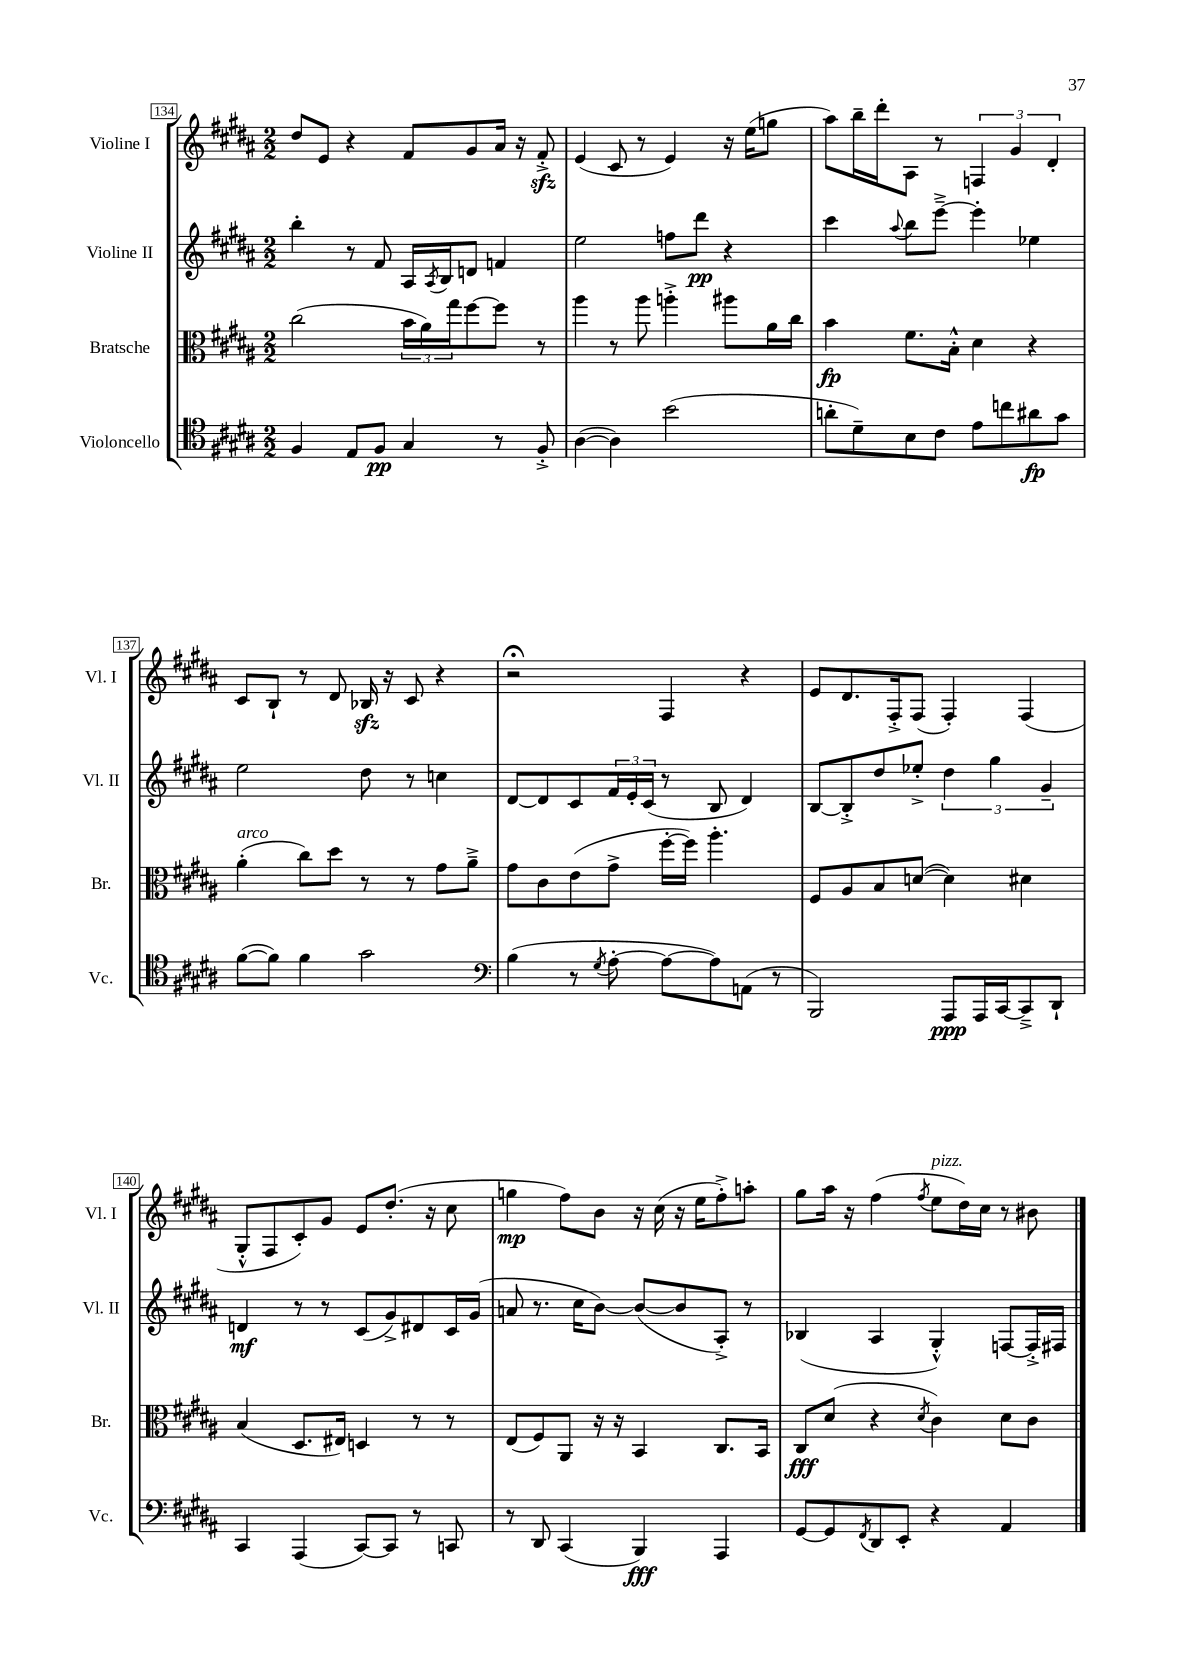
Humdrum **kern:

**kern	**dynam	**kern	**dynam	**kern	**dynam	**kern	**dynam
*part4	*part4	*part3	*part3	*part2	*part2	*part1	*part1
*staff4	*staff4	*staff3	*staff3	*staff2	*staff2	*staff1	*staff1
*I"Violoncello	*	*I"Bratsche	*	*I"Violine II	*	*I"Violine I	*
*I'Vc.	*	*I'Br.	*	*I'Vl. II	*	*I'Vl. I	*
*clefC4	*	*clefC3	*	*clefG2	*	*clefG2	*
*k[f#c#g#d#a#]	*	*k[f#c#g#d#a#]	*	*k[f#c#g#d#a#]	*	*k[f#c#g#d#a#]	*
*M2/2	*	*M2/2	*	*M2/2	*	*M2/2	*
=134	=134	=134	=134	=134	=134	=134	=134
4F#/	.	(2cc#\	.	4bb'\	.	8dd#/L	.
.	.	.	.	.	.	8e/J	.
8E/L	.	.	.	8r	.	4r	.
8F#/J	pp	.	.	8f#/	.	.	.
4G#/	.	24b\LL	.	16A#/LL	.	8f#/L	.
.	.	24a#\)	.	.	.	.	.
.	.	.	.	8qA#/	.	.	.
.	.	.	.	16B/J	.	.	.
.	.	24gg#\J	.	.	.	.	.
.	.	[8ff#\	.	8dn/J	.	8g#/	.
8r	.	8ff#\J]	.	4fn/	.	16a#/Jk	.
.	.	.	.	.	.	16r	.
8F#'^/	.	8r	.	.	.	8f#zz'^/	.
=135	=135	=135	=135	=135	=135	=135	=135
([4A#\	.	4aa#\	.	2ee\	.	(4e/	.
4A#\])	.	8r	.	.	.	8c#/	.
.	.	8aa#\	.	.	.	8r	.
(2b\	.	4aan'^\	.	8ffn\L	.	4e/)	.
.	.	.	.	8ddd#\J	pp	.	.
.	.	8aa#X\L	.	4r	.	16r	.
.	.	.	.	.	.	(16ee\KL	.
.	.	16a#\L	.	.	.	8ggn\J	.
.	.	16cc#\JJ	.	.	.	.	.
=136	=136	=136	=136	=136	=136	=136	=136
8an'\L	.	4b\	fp	4ccc#\	.	8aa#\L)	.
8d#~\)	.	.	.	.	.	16bb~\L	.
.	.	.	.	.	.	16ddd#'\J	.
.	.	.	.	8qqaa#/	.	.	.
8B\	.	8.f#\L	.	8bb\L	.	8A#\J	.
8c#\J	.	.	.	[8eee~^\J	.	8r	.
.	.	16B'^^\Jk	.	.	.	.	.
8e\L	.	4d#\	.	4eee'\]	.	6Fn/	.
8ccn\	.	.	.	.	.	.	.
.	.	.	.	.	.	6g#/	.
8a#X\	fp	4r	.	4ee-X\	.	.	.
.	.	.	.	.	.	6d#'/	.
8g#\J	.	.	.	.	.	.	.
!!LO:LB:g=z
=137	=137	=137	=137	=137	=137	=137	=137
!	!	!LO:TX:a:i:t=arco	!	!	!	!	!
([8f#\L	.	(4a#'\	.	2ee\	.	8c#/L	.
8f#\J])	.	.	.	.	.	8B`/J	.
4f#\	.	8cc#\L)	.	.	.	8r	.
.	.	8dd#\J	.	.	.	8d#/	.
2g#\	.	8r	.	8dd#\	.	16B-Xzz/	.
.	.	.	.	.	.	16r	.
.	.	8r	.	8r	.	8c#/	.
.	.	8g#\L	.	4ccn\	.	4r	.
.	.	8a#~^\J	.	.	.	.	.
=138	=138	=138	=138	=138	=138	=138	=138
*clefF4	*	*	*	*	*	*	*
(4B\	.	8g#\L	.	[8d#/L	.	2r;<	.
.	.	8c#\	.	8d#/]	.	.	.
8r	.	(8e\	.	8c#/	.	.	.
8qG#/	.	.	.	.	.	.	.
[8A#'\	.	8g#^\J	.	24f#/L	.	.	.
.	.	.	.	24e'/	.	.	.
.	.	.	.	(24c#/JJ	.	.	.
8A#\L_	.	[16ff#'\LL	.	8r	.	4F#/	.
.	.	16ff#\JJ])	.	.	.	.	.
8A#\])	.	4.aa#'\	.	8B/	.	.	.
(8AAn\J	.	.	.	4d#/)	.	4r	.
8r	.	.	.	.	.	.	.
=139	=139	=139	=139	=139	=139	=139	=139
2BBB/)	.	8F#/L	.	[8B/L	.	8e/L	.
.	.	8A#/	.	8B'^/]	.	8.d#/	.
.	.	8B/	.	8dd#/	.	.	.
.	.	.	.	.	.	16F#'^/k	.
.	.	([8dn/J	.	8ee-X'^/J	.	(8F#/J	.
8AAA#/L	ppp	4d\])	.	6dd#\	.	4F#'/)	.
16AAA#/L	.	.	.	.	.	.	.
.	.	.	.	6gg#\	.	.	.
[16CC#/J	.	.	.	.	.	.	.
8CC#~^/]	.	4d#X\	.	.	.	(4F#/	.
.	.	.	.	6g#~/	.	.	.
8DD#`/J	.	.	.	.	.	.	.
!!LO:LB:g=z
=140	=140	=140	=140	=140	=140	=140	=140
4CC#/	.	(4B/	.	4dn/	mf	8G#'^^/L	.
.	.	.	.	.	.	8F#/	.
(4AAA#/	.	8.D#/L	.	8r	.	8c#'/)	.
.	.	.	.	8r	.	8g#/J	.
.	.	16E#X/Jk)	.	.	.	.	.
[8CC#/L)	.	4Dn/	.	(8c#/L	.	8e/L	.
8CC#/J]	.	.	.	8g#^/)	.	(8.dd#'/J	.
8r	.	8r	.	8d#X/	.	.	.
.	.	.	.	.	.	16r	.
8CCn/	.	8r	.	16c#/L	.	8cc#\	.
.	.	.	.	(16g#/JJ	.	.	.
=141	=141	=141	=141	=141	=141	=141	=141
8r	.	(8E/L	.	8an/	.	4ggn\	mp
8DD#/	.	8F#/)	.	8.r	.	.	.
(4CC#/	.	8AA#/J	.	.	.	8ff#\L)	.
.	.	.	.	16cc#\KL	.	.	.
.	.	16r	.	[8b\J)	.	8b\J	.
.	.	16r	.	.	.	.	.
4BBB/)	fff	4BB/	.	(8b/L_	.	16r	.
.	.	.	.	.	.	(16cc#\	.
.	.	.	.	8b/]	.	16r	.
.	.	.	.	.	.	16ee\KL	.
4AAA#/	.	8.C#/L	.	8A#'^/J)	.	8ff#'^\)	.
.	.	.	.	8r	.	8aan'\J	.
.	.	16BB/Jk	.	.	.	.	.
=142	=142	=142	=142	=142	=142	=142	=142
[8GG#/L	.	8C#/L	fff	(4B-X/	.	8gg#\L	.
8GG#/]	.	(8d#/J	.	.	.	16aa#\Jk	.
.	.	.	.	.	.	16r	.
8qFF#/	.	.	.	.	.	.	.
8DD#/	.	4r	.	4A#/	.	(4ff#\	.
8EE'/J	.	.	.	.	.	.	.
.	.	8qd#/	.	.	.	8qff#/	.
!	!	!	!	!	!	!LO:TX:a:i:t=pizz.	!
4r	.	4c#\)	.	4G#'^^/)	.	8ee\L	.
.	.	.	.	.	.	16dd#\L)	.
.	.	.	.	.	.	16cc#\JJ	.
4AA#/	.	8d#\L	.	[8Fn/L	.	8r	.
.	.	8c#\J	.	16F'^/L]	.	8b#X\	.
.	.	.	.	16F#X/JJ	.	.	.
==	==	==	==	==	==	==	==
*-	*-	*-	*-	*-	*-	*-	*-
